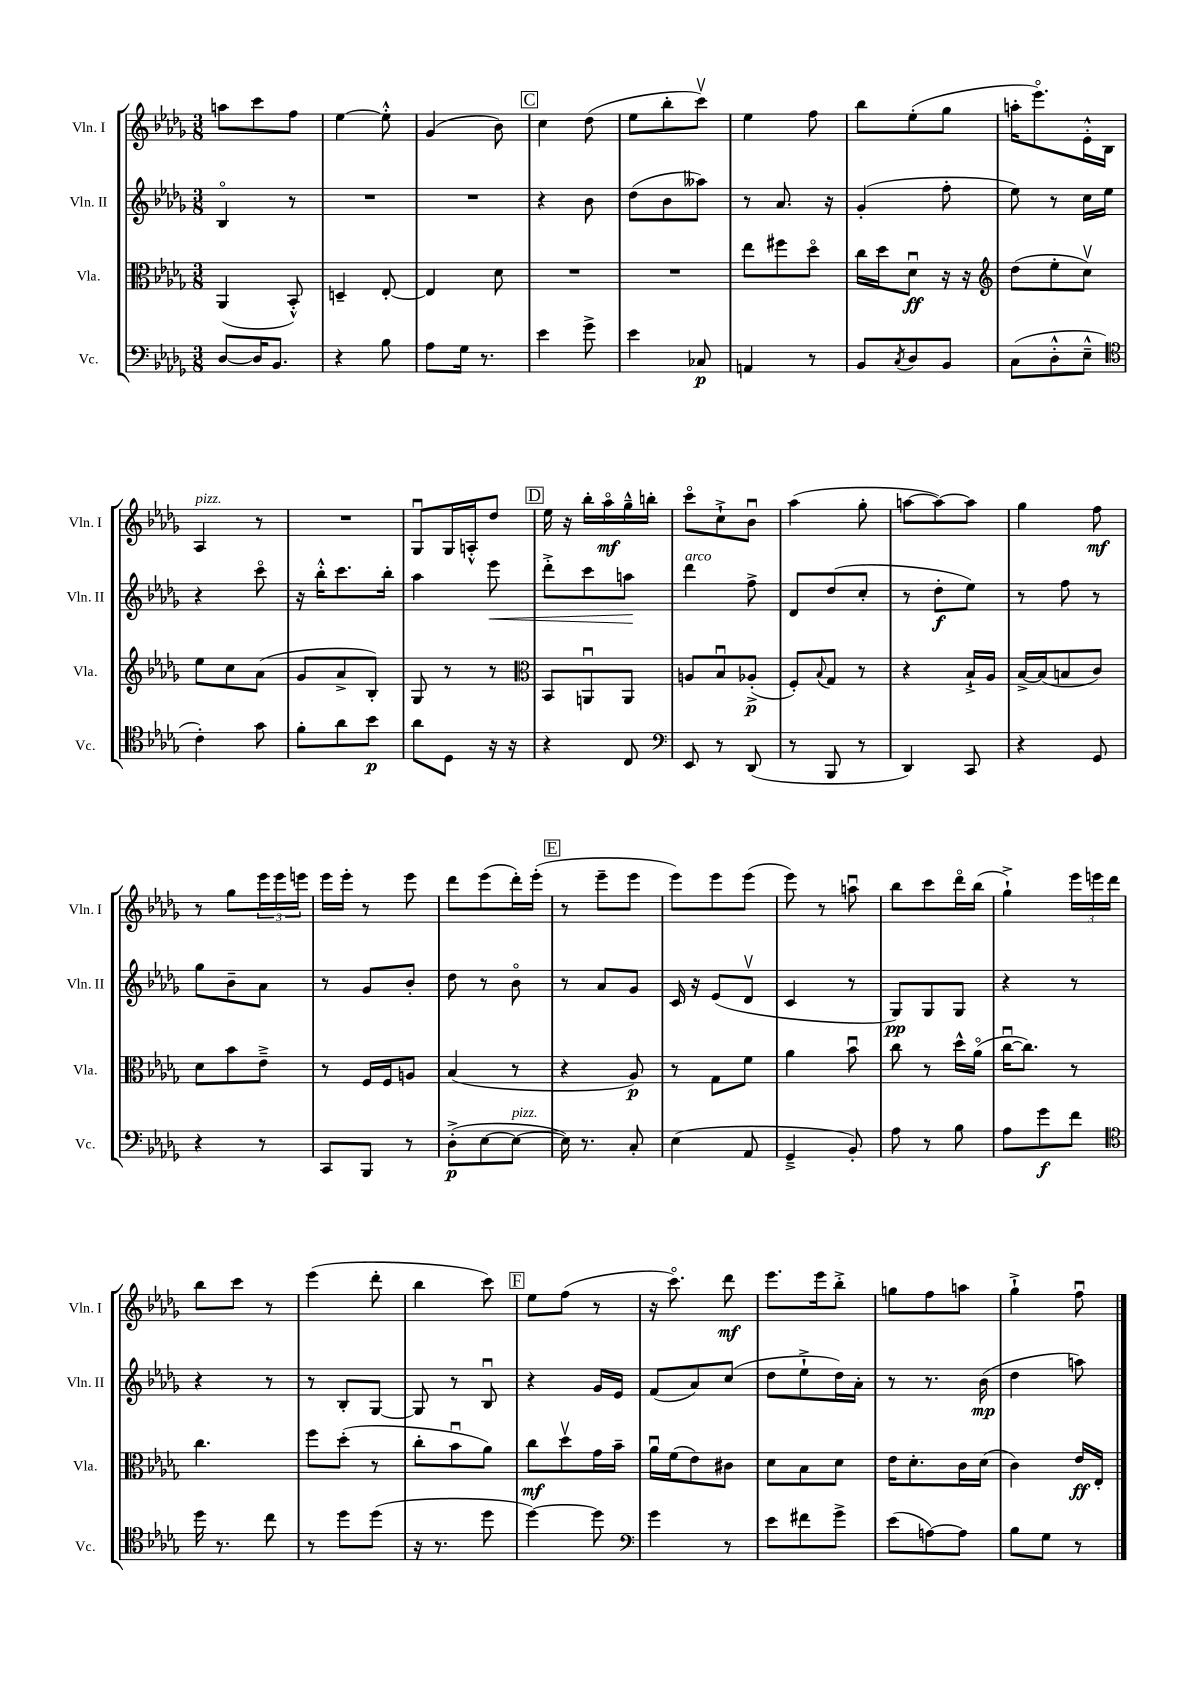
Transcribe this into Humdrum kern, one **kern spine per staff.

**kern	**kern	**kern	**kern
*staff4	*staff3	*staff2	*staff1
*clefF4	*clefC3	*clefG2	*clefG2
*k[b-e-a-d-g-]	*k[b-e-a-d-g-]	*k[b-e-a-d-g-]	*k[b-e-a-d-g-]
*M3/8	*M3/8	*M3/8	*M3/8
[8D-	(4AA-	4B-o	8aa
16D-]	.	.	8ccc
8.BB-	.	.	.
.	8BB-'^^)	8r	8ff
=	=	=	=
4r	4D~	4.r	[4ee-
8B-	[8E-'	.	8ee-'^^]
=	=	=	=
8A-	4E-]	4.r	(4g-
16G-	.	.	.
8.r	.	.	.
.	8d-	.	8b-)
=	=	=	=
4e-	4.r	4r	4cc
8g-^	.	8b-	(8dd-
=	=	=	=
4e-	4.r	(8dd-	8ee-
.	.	8b-	8bb-'
8C-	.	8aa--)	8cccv)
=	=	=	=
4AA	8ee-	8r	4ee-
.	8ff#	8.a-	.
8r	8dd-o	.	8ff
.	.	16r	.
=	=	=	=
8BB-	16cc	(4g-'	8bb-
.	16dd-	.	.
8qC	.	.	.
8D-	8d-u	.	(8ee-'
8BB-	16r	8ff'	8gg-
.	16r	.	.
=	=	=	=
*	*clefG2	*	*
(8C	(8dd-	8ee-)	16aa'
.	.	.	8.eee-o)
8D-'^^	8ee-'	8r	.
8E-~^^	8ccv)	16cc	16e-'^^
.	.	16ee-	16B-
=	=	=	=
*clefC4	*	*	*
4c')	8ee-	4r	4A-
.	8cc	.	.
8g-	(8a-	8ccco	8r
=	=	=	=
8f'	8g-	16r	4.r
.	.	16bb-'^^	.
8a-	8a-^	8.ccc	.
8b-	8B-')	.	.
.	.	16bb-'	.
=	=	=	=
8a-	8G-	4aa-	8G-u
8D-	8r	.	16G-
.	.	.	16A'^^
16r	8r	8eee-	8dd-
16r	.	.	.
=	=	=	=
*	*clefC3	*	*
4r	8BB-	8ddd-'^	16ee-
.	.	.	16r
.	8AAu	8ccc	16bb-'
.	.	.	16aa-o
8C	8AA	8aa	16gg-~^^
.	.	.	16bb'
=	=	=	=
*clefF4	*	*	*
8EE-	8A	4ddd-	8ccco
8r	8B-u	.	8cc`^
(8DD-	(8A-'^	8ff^	8b-u
=	=	=	=
8r	8F')	8d-	(4aa-
.	8qqB-	.	.
8BBB-	8G-	(8dd-	.
8r	8r	8cc'	8gg-'
=	=	=	=
4DD-)	4r	8r	[8aa
.	.	8dd-'	8aa_)
8CC	16B-`^	8ee-)	8aa]
.	16A-	.	.
=	=	=	=
4r	[16B-^	8r	4gg-
.	(16B-]	.	.
.	8B	8ff	.
8GG-	8c)	8r	8ff
=	=	=	=
4r	8d-	8gg-	8r
.	8b-	8b-~	8gg-
8r	8e-~^	8a-	24eee-
.	.	.	24eee-
.	.	.	24eee
=	=	=	=
8CC	8r	8r	16eee-
.	.	.	16eee-'
8BBB-	16F	8g-	8r
.	16F	.	.
8r	8A	8b-'	8eee-
=	=	=	=
(8D-'^	(4B-	8dd-	8ddd-
[8E-	.	8r	(8eee-
8E-_	8r	8b-o	16ddd-')
.	.	.	(16eee-'
=	=	=	=
16E-])	4r	8r	8r
8.r	.	.	.
.	.	8a-	8eee-~
8C'	8A-)	8g-	8eee-
=	=	=	=
(4E-	8r	16c	8eee-)
.	.	16r	.
.	8G-	(8e-	8eee-
8AA-	8f	8d-v	(8eee-
=	=	=	=
4GG-~^	4a-	4c	8eee-)
.	.	.	8r
8BB-')	8b-u	8r	8aau
=	=	=	=
8A-	8cc	8G-)	8bb-
8r	8r	8G-	8ccc
8B-	16dd-^^	8G-	16ddd-o
.	(16a-o	.	(16bb-
=	=	=	=
8A-	[16ccu	4r	4gg-`^)
.	8.cc])	.	.
8g-	.	.	.
8f	8r	8r	24eee-
.	.	.	24eee
.	.	.	24ddd-
=	=	=	=
*clefC4	*	*	*
16dd-	4.cc	4r	8bb-
8.r	.	.	.
.	.	.	8ccc
8cc	.	8r	8r
=	=	=	=
8r	8ff	8r	(4eee-
8dd-	(8dd-'	8B-'	.
(8dd-	8r	[8G-	8ddd-'
=	=	=	=
16r	8cc'	8G-]	4bb-
8.r	.	.	.
.	8b-u	8r	.
8dd-	8a-)	8B-u	8ccc)
=	=	=	=
[4dd-)	8cc	4r	8ee-
.	8dd-v	.	(8ff
8dd-]	16g-	16g-	8r
.	16b-~	16e-	.
=	=	=	=
*clefF4	*	*	*
4g-	16a-u	(8f	16r
.	(16f	.	8.ccco)
.	8e-)	8a-)	.
8r	8c#	(8cc	8ddd-
=	=	=	=
8e-	8d-	8dd-	8.eee-
8f#	8B-	8ee-`^	.
.	.	.	16eee-
8g-^	8d-	16dd-)	8bb-'^
.	.	16a-'	.
=	=	=	=
(8e-	16e-	8r	8gg
.	8.d-'	.	.
[8A)	.	8.r	8ff
8A]	16c	.	8aa
.	(16d-	(16b-	.
=	=	=	=
8B-	4c)	4dd-	4gg-`^
8G-	.	.	.
8r	16e-	8aa)	8ffu
.	16E-'	.	.
==	==	==	==
*-	*-	*-	*-
